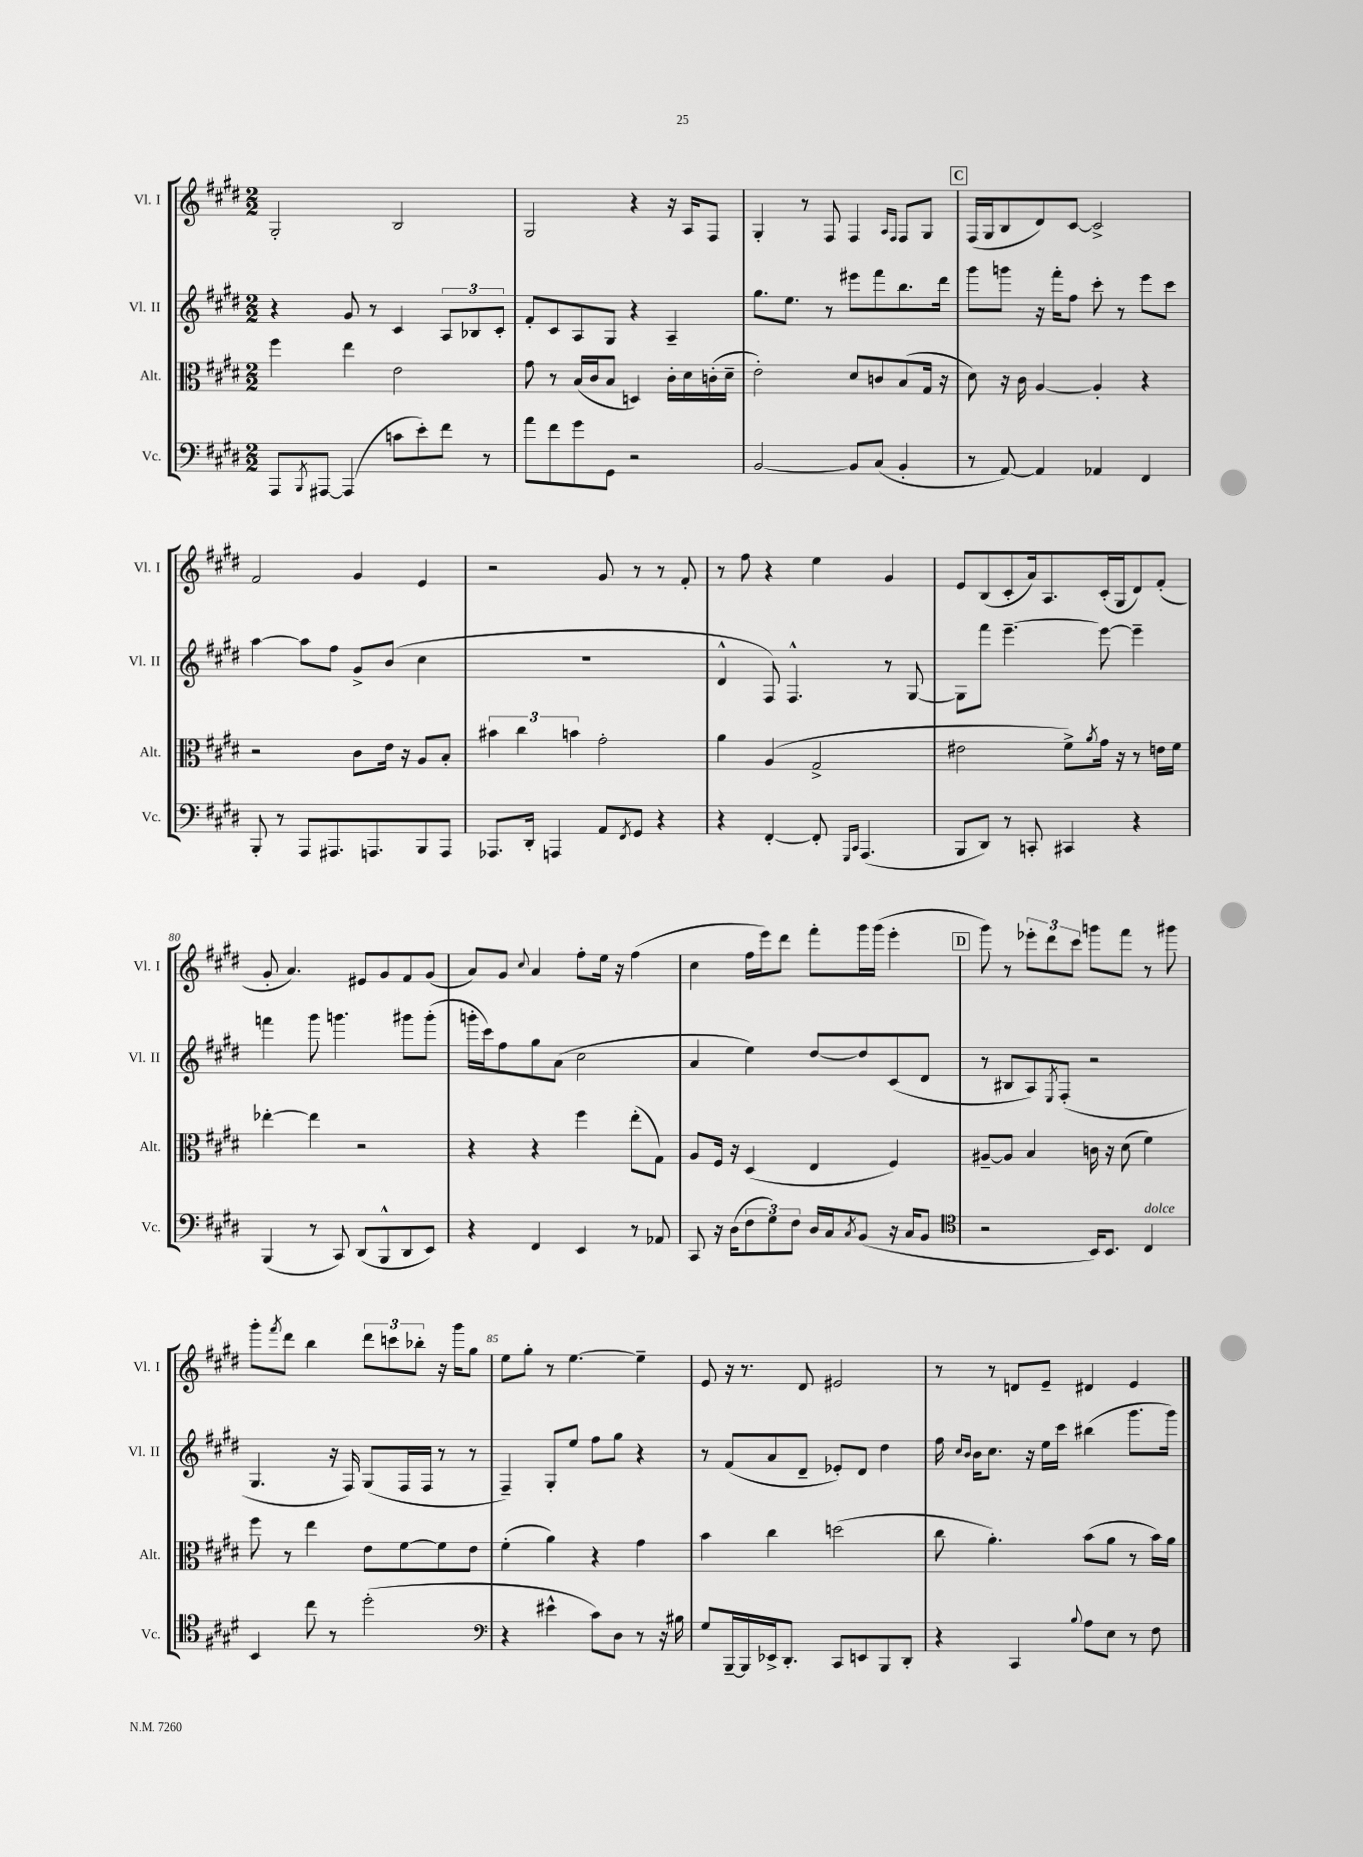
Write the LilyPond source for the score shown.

<<
\new StaffGroup <<
\new Staff = "s0" \with { instrumentName = "Vl. I" shortInstrumentName = "Vl. I" } {
    \clef treble \key e \major \numericTimeSignature \time 2/2
    gis2-. b2 |
    gis2 r4 r16 a16 fis8 |
    gis4-. r8 fis8 fis4 \grace { a16 fis16 } fis8 gis8 |
    \mark \markup { \box "C" } fis16( gis16 b8 dis'8) cis'8~ cis'2-> |
    fis'2 gis'4 e'4 |
    r2 gis'8 r8 r8 fis'8-. |
    r8 fis''8 r4 e''4 gis'4 |
    e'8 b8( cis'8-. a'16) a8. cis'16-.( gis16 dis'8) fis'8-.( |
    gis'8-. a'4.) eis'8 gis'8 fis'8 gis'8( |
    a'8) gis'8 \appoggiatura { cis''8 } a'4 fis''8-. e''16 r16 fis''4( |
    cis''4 fis''16 e'''16) dis'''8 fis'''8-. gis'''16 gis'''16( e'''4-. |
    \mark \markup { \box "D" } gis'''8) r8 \tuplet 3/2 { ees'''8-. dis'''8 cis'''8 } g'''8 fis'''8 r8 gis'''8 |
    gis'''8-. \acciaccatura { fis'''8 } dis'''8 b''4 \tuplet 3/2 { dis'''8 c'''8 bes''8-. } r16 gis'''16 gis''8 |
    e''8 gis''8-. r8 e''4.~ e''4-- |
    e'8 r16 r8. dis'8 eis'2 |
    r8 r8 d'8 e'8-- dis'4 e'4 \bar "|." |
}
\new Staff = "s1" \with { instrumentName = "Vl. II" shortInstrumentName = "Vl. II" } {
    \clef treble \key e \major \numericTimeSignature \time 2/2
    r4 gis'8 r8 cis'4 \tuplet 3/2 { a8 bes8 cis'8-. } |
    fis'8-. cis'8 a8 gis8 r4 a4-- |
    gis''8. e''8. r8 eis'''8 fis'''8 b''8. dis'''16 |
    \mark \markup { \box "C" } gis'''8 g'''8 r16 fis'''16-. fis''8 cis'''8-. r8 e'''8 cis'''8 |
    a''4~ a''8 fis''8 gis'8-> b'8( cis''4 |
    R1 |
    dis'4-^ fis8) fis4.-^ r8 gis8~ |
    gis8 fis'''8 e'''4.~-- e'''8~ e'''4-- |
    f'''4 gis'''8 g'''4. gis'''8 gis'''8-.( |
    g'''16-. cis'''16) fis''8 gis''8 a'8( cis''2 |
    a'4 e''4) dis''8~ dis''8 cis'8( dis'8 |
    \mark \markup { \box "D" } r8 bis8 a8) \acciaccatura { e8 } fis8-.( r2 |
    gis4. r16 fis16) gis8( fis16 fis16 r8 r8 |
    fis4--) gis8-. e''8 fis''8 gis''8 r4 |
    r8 fis'8( a'8 dis'8-- ees'8-.) dis'8 dis''4 |
    fis''16 \grace { cis''16 b'16 } b'16 cis''8. r16 e''16 cis'''16 bis''4( gis'''8. gis'''16) \bar "|." |
}
\new Staff = "s2" \with { instrumentName = "Alt." shortInstrumentName = "Alt." } {
    \clef alto \key e \major \numericTimeSignature \time 2/2
    fis''4 e''4 e'2 |
    gis'8 r8 b16( cis'16 b8 d4) cis'16-. dis'16 c'16-.( dis'16-- |
    e'2-.) dis'8 c'8 b8( gis16 r16 |
    \mark \markup { \box "C" } dis'8) r16 cis'16 a4~ a4-. r4 |
    r2 cis'8 e'16 r16 a8 b8-. |
    \tuplet 3/2 { bis'4 cis''4 b'4 } gis'2-. |
    a'4 a4( gis2-> |
    eis'2 fis'8->) \acciaccatura { a'8 } gis'16 r16 r8 e'16 fis'16 |
    ees''4~-. ees''4 r2 |
    r4 r4 fis''4 e''8-.( gis8) |
    a8 fis16 r16 dis4( e4 fis4) |
    \mark \markup { \box "D" } ais8~-- ais8 b4 c'16 r16 dis'8( fis'4) |
    fis''8 r8 e''4 e'8 fis'8~ fis'8 e'8 |
    fis'4-.( a'4) r4 gis'4 |
    b'4 cis''4 d''2( |
    cis''8 a'4.-.) b'8( a'8 r8 b'16) a'16 \bar "|." |
}
\new Staff = "s3" \with { instrumentName = "Vc." shortInstrumentName = "Vc." } {
    \clef bass \key e \major \numericTimeSignature \time 2/2
    a,,8 \acciaccatura { b,,8 } ais,,8~ ais,,4( c'8 e'8-.) fis'8 r8 |
    a'8 fis'8 gis'8 gis,8 r2 |
    b,2~ b,8 cis8( b,4-. |
    \mark \markup { \box "C" } r8 a,8~) a,4 aes,4 fis,4 |
    b,,8-. r8 a,,8 ais,,8. a,,8. b,,8 a,,8 |
    aes,,8. dis,16-. a,,4 a,8 \acciaccatura { fis,8 } gis,8 r4 |
    r4 fis,4~-. fis,8-. \grace { gis,,16 cis,16 } a,,4.( |
    b,,8 dis,8) r8 c,8-. cis,4 r4 |
    b,,4( r8 cis,8) dis,8( b,,8-^ dis,8 e,8) |
    r4 fis,4 e,4 r8 aes,8 |
    cis,8 r16 dis16( \tuplet 3/2 { fis8 gis8) fis8 } dis16 cis16 \acciaccatura { cis8 } b,8( r16 cis16 b,8 |
    \mark \markup { \box "D" } \clef tenor r2 b,16) b,8. cis4^\markup { \italic "dolce" } |
    b,4 cis''8 r8 dis''2-.( |
    \clef bass r4 eis'4-^ cis'8) dis8 r8 r16 bis16 |
    gis8 b,,16~-- b,,16 ees,16-> dis,8.-. cis,8 e,8 b,,8 dis,8-. |
    r4 cis,4 \appoggiatura { b8 } a8 e8 r8 fis8 \bar "|." |
}
>>
>>
\layout { \context { \Score currentBarNumber = #72 \override BarNumber.break-visibility = ##(#f #t #t) barNumberVisibility = #(every-nth-bar-number-visible 5) } }
